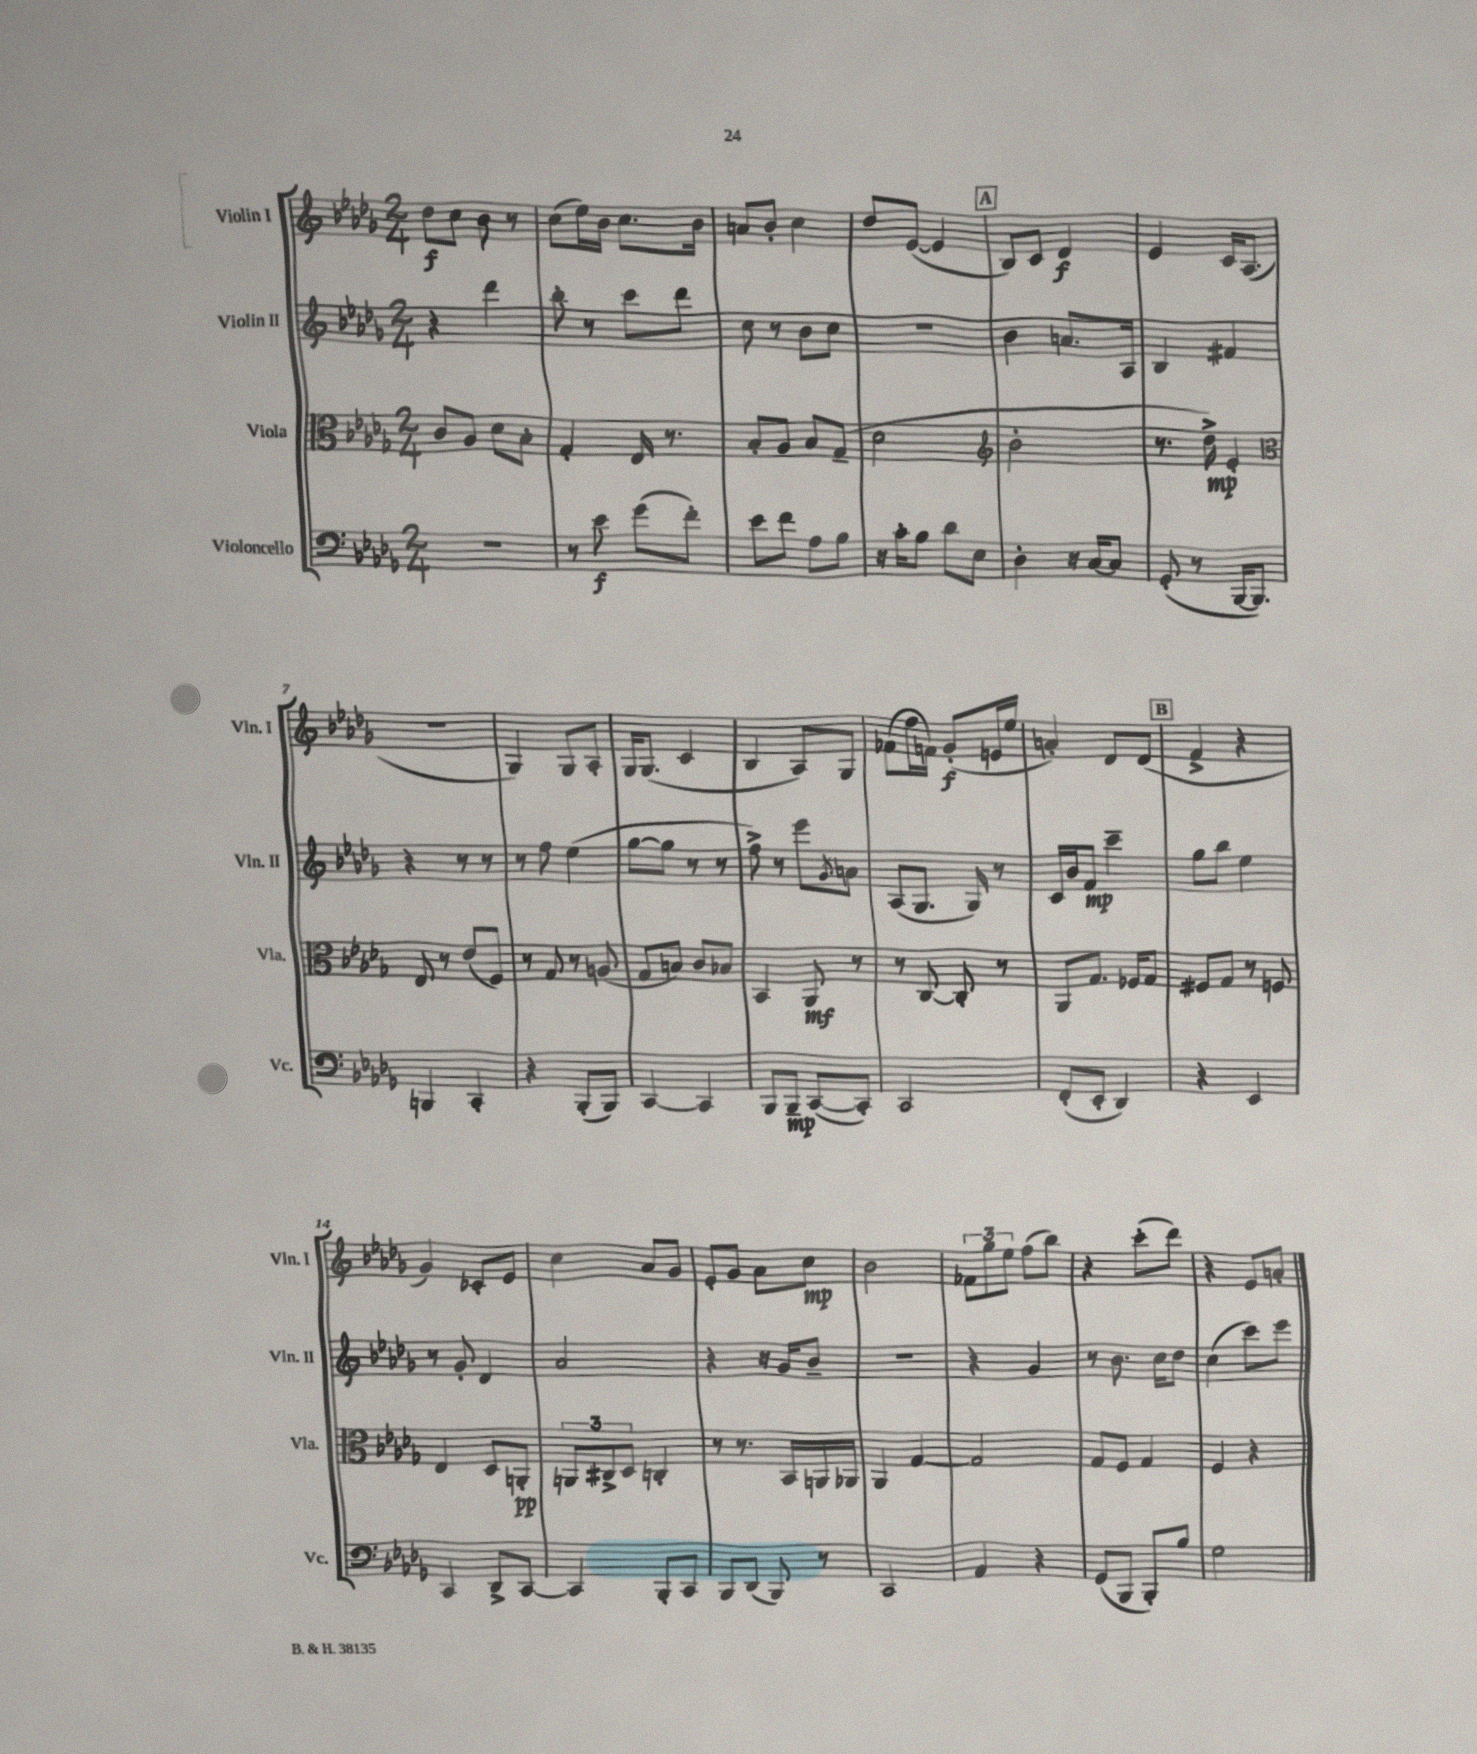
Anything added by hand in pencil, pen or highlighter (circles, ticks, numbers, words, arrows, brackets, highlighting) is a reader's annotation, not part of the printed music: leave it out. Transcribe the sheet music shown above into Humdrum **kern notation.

**kern	**kern	**kern	**kern
*staff4	*staff3	*staff2	*staff1
*clefF4	*clefC3	*clefG2	*clefG2
*k[b-e-a-d-g-]	*k[b-e-a-d-g-]	*k[b-e-a-d-g-]	*k[b-e-a-d-g-]
*M2/4	*M2/4	*M2/4	*M2/4
2r	8c/L	4r	8dd-\L
.	8A-/J	.	8cc\J
.	8d-\L	4ddd-\	8b-\
.	8B-'\J	.	8r
=	=	=	=
8r	4G-'/	8bb-'\	(8cc\L
8e-\	.	8r	16ee-\L)
.	.	.	16b-\JJ
(8g-\L	16E-/	8ccc\L	8.cc\L
.	8.r	.	.
8f'\J)	.	8ddd-\J	.
.	.	.	16b-\Jk
=	=	=	=
8e-\L	8B-'/L	8cc\	8a/L
8f\J	8A-/J	8r	8b-'/J
8A-\L	8B-/L	8b-\L	4cc\
8B-\J	(8G-~/J	8cc\J	.
=	=	=	=
16r	2d-\	2r	8dd-/L
16c'\LK	.	.	.
8B-\J	.	.	([8e-/J
8d-\L	.	.	4e-/]
8E-\J	.	.	.
=	=	=	=
*	*clefG2	*	*
4D-'\	2b-'\	4b-\	8B-/L)
.	.	.	8c/J
16r	.	8.a/L	4d-/
[16C/LK	.	.	.
8C/]J	.	.	.
.	.	16A-/Jk	.
=	=	=	=
(8GG-'/	8.r	4B-/	4e-/
8r	.	.	.
.	16dd-^\)	.	.
[16BBB-/LK	4e-'/	4f#/	16c/LK
8.BBB-/]J)	.	.	(8.A-/J
=	=	=	=
*	*clefC3	*	*
4BBB/	8E-/	4r	2r
.	8r	.	.
4CC'/	(8e-/L	8r	.
.	8F/J)	8r	.
=	=	=	=
4r	8r	8r	4G-/)
.	8G-/	8ff\	.
(8BBB-'/L	8r	(4ee-\	8G-/L
8BBB-/J)	(8A/	.	8A-'/J
=	=	=	=
[4CC/	8G-/L	[8gg-\L	16G-/LK
.	.	.	(8.G-/J
.	8B/J)	8gg-\]J	.
4CC/]	8c/L	8r	4c/
.	8B-/J	8r	.
=	=	=	=
8BBB-/L	4BB-/	8ff^\)	4B-/
8BBB-~/J	.	8r	.
([8CC/L	8AA-/	8eee-\L	8A-/L)
.	.	8qg-/	.
8CC'/]J)	8r	8a\J	8G-/J
=	=	=	=
2CC/	8r	(8A-/L	(8f-\L
.	[8C/	8.G-/J	16ff\L
.	.	.	16f\JJ)
.	8C'/]	.	(8g-'/L
.	.	16G-/)	.
.	8r	8r	16e/L
.	.	.	16ee-/JJ
=	=	=	=
(8FF'/L	8AA-/L	16c/LL	4a'/)
.	.	16b-/J	.
8EE-'/J	8.G-/J	8f/J	.
4DD-/)	.	4ccc~\	8d-/L
.	16F-/LK	.	.
.	8G-/J	.	(8d-/J
=	=	=	=
4r	8F#/L	8gg-\L	4f^/
.	8G-/J	8bb-\J	.
4EE-/	8r	4ee-\	4r
.	8F/	.	.
=	=	=	=
4CC/	4E-/	8r	4g-/)
.	.	8g-'/	.
8DD-^/L	8D-/L	4d-/	8c-'/L
[8CC/J	8AA'/J	.	8e-/J
=	=	=	=
4CC/]	12AA/L	2a-/	4cc\
.	12C#^/	.	.
.	12D-/J	.	.
8BBB-'/L	4C'/	.	8a-/L
8CC/J	.	.	8g-/J
=	=	=	=
8BBB-/L	8r	4r	8e-'/L
(8DD-/J	8.r	.	8g-/J
8BBB-/)	.	16r	8a-\L
.	16BB-/LL	16g-/LK	.
8r	16AA/	8b-~/J	8cc\J
.	16AA-/JJ	.	.
=	=	=	=
2CC/	4AA-/	2r	2b-\
.	[4G-/	.	.
=	=	=	=
4AA-/	2G-/]	4r	12f-\L
.	.	.	12gg-\
.	.	.	12ee-\J
4r	.	4g-/	(8ff\L
.	.	.	8bb-\J)
=	=	=	=
(8GG-/L	8G-/L	8r	4r
8BBB-/J	8F/J	8.b-\	.
8BBB-'/L)	4G-/	.	(8ccc'\L
.	.	16cc\LK	.
8B-/J	.	8dd-\J	8ddd-\J)
=	=	=	=
2G-\	4F/	(4cc\	4r
.	4r	8ccc\L)	8e-/L
.	.	8eee-\J	8a'/J
==	==	==	==
*-	*-	*-	*-
